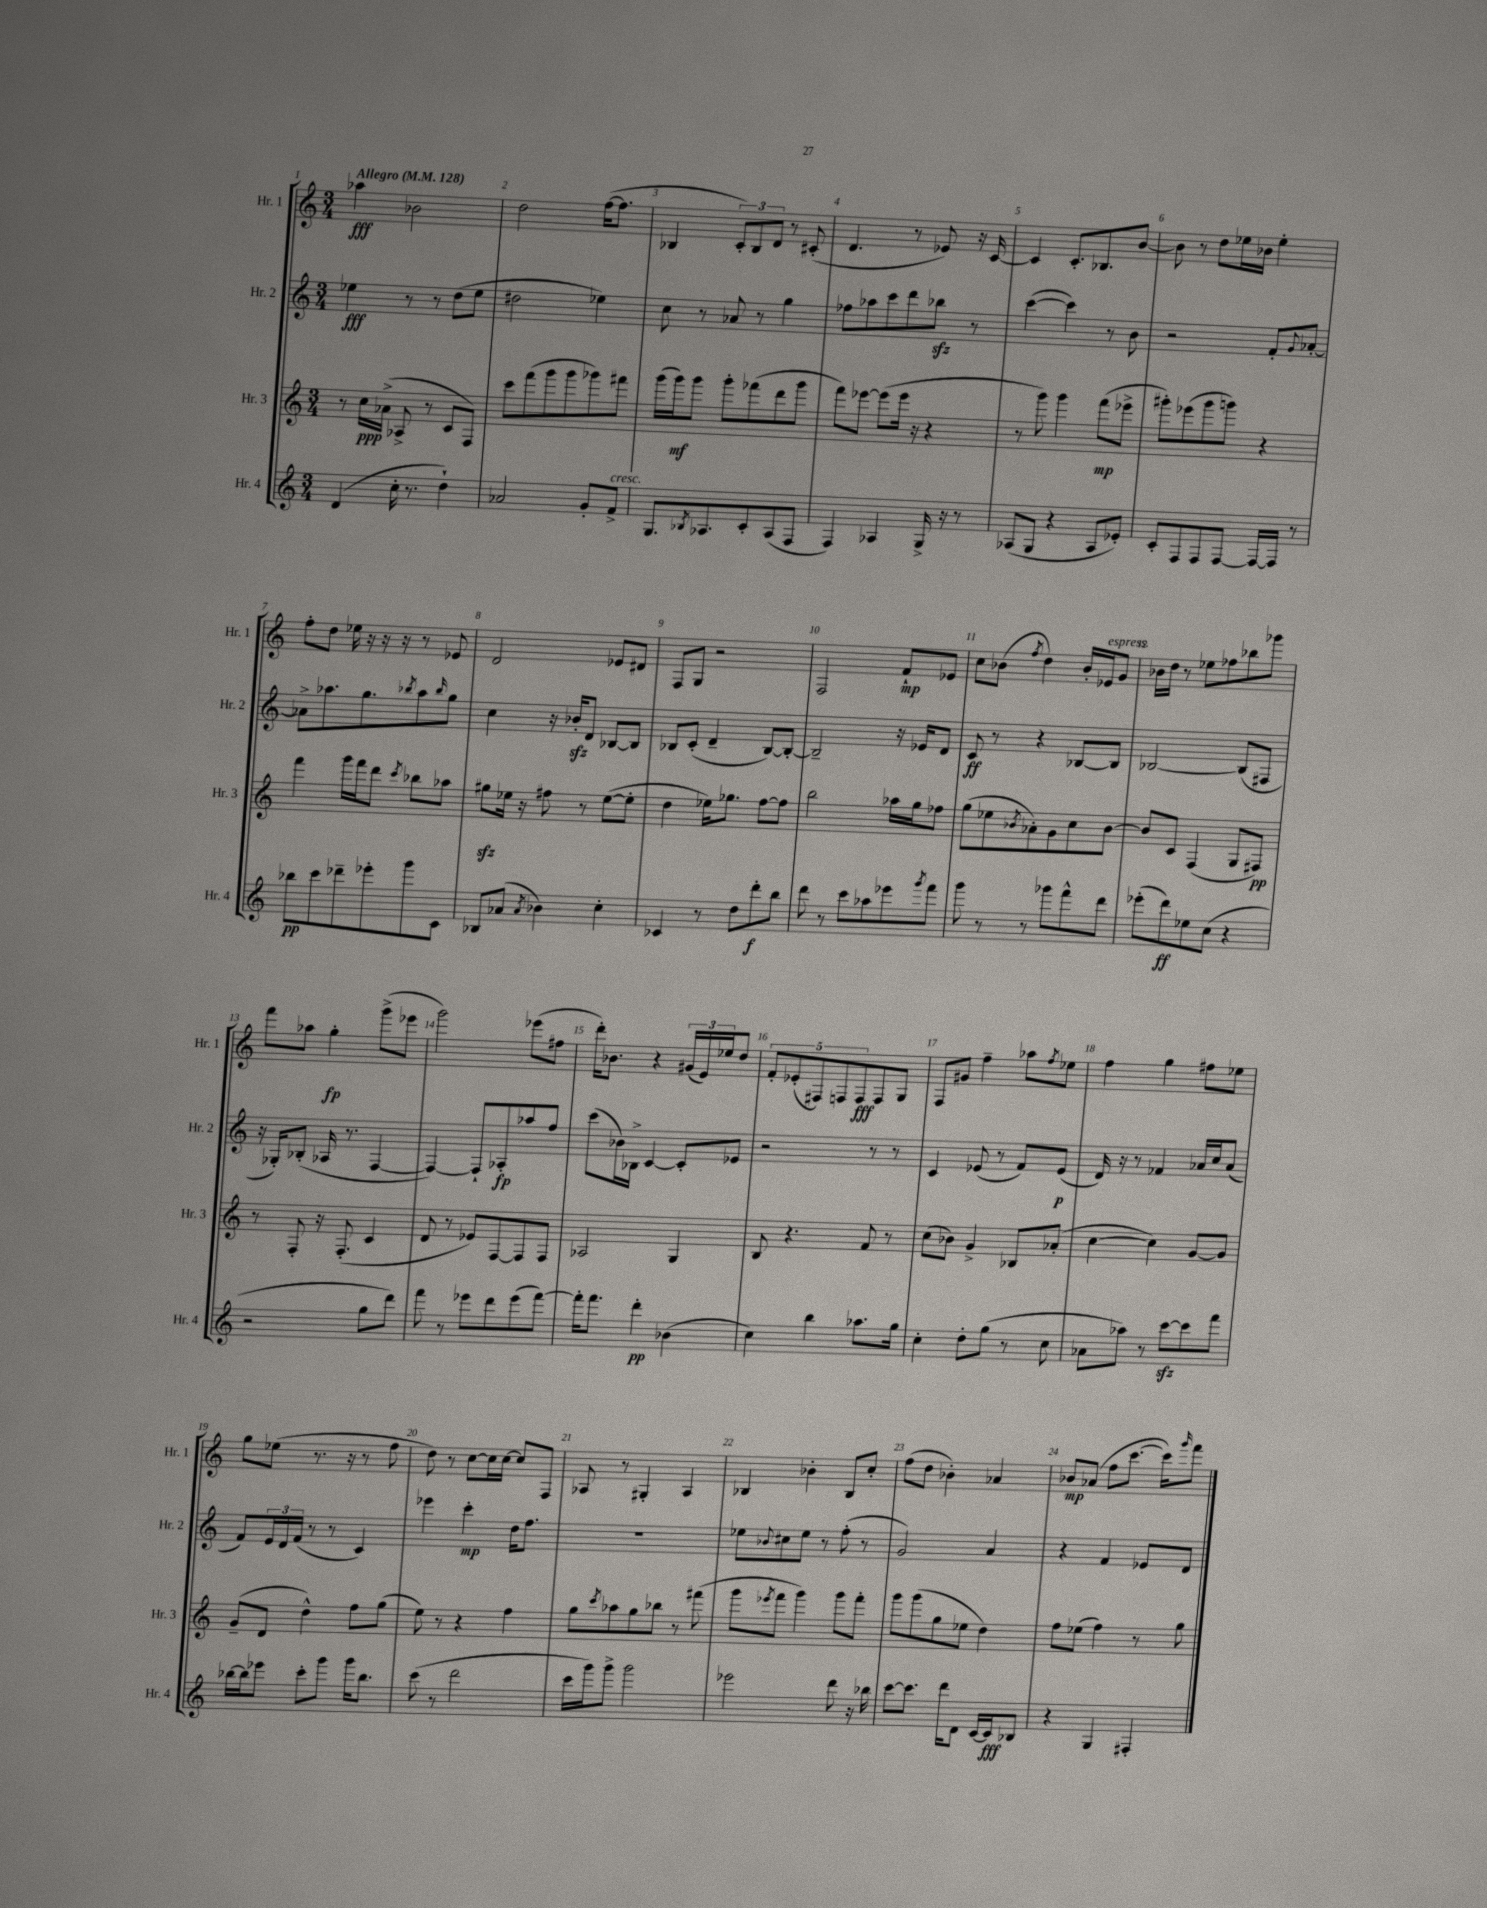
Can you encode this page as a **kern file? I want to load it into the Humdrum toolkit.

**kern	**dynam	**kern	**dynam	**kern	**dynam	**kern	**dynam
*part4	*part4	*part3	*part3	*part2	*part2	*part1	*part1
*staff4	*staff4	*staff3	*staff3	*staff2	*staff2	*staff1	*staff1
*I"Hr. 4	*	*I"Hr. 3	*	*I"Hr. 2	*	*I"Hr. 1	*
*I'Hr. 4	*	*I'Hr. 3	*	*I'Hr. 2	*	*I'Hr. 1	*
*clefG2	*	*clefG2	*	*clefG2	*	*clefG2	*
*k[]	*	*k[]	*	*k[]	*	*k[]	*
*M3/4	*	*M3/4	*	*M3/4	*	*M3/4	*
*MM128	*	*MM128	*	*MM128	*	*MM128	*
=1	=1	=1	=1	=1	=1	=1	=1
!	!	!	!	!	!	!LO:TX:a:B:t=Allegro	!
(4d/	.	8r	.	4ee-X\	fff	4aa-X\	fff
.	.	16cc\LL	ppp	.	.	.	.
.	.	(16a-X^\JJ	.	.	.	.	.
16cc'\	.	8A-X^/	.	8r	.	2b-X\	.
8.r	.	.	.	.	.	.	.
.	.	8r	.	8r	.	.	.
4dd`\)	.	8c/L	.	(8dd\L	.	.	.
.	.	8F/J)	.	8ee-\J	.	.	.
=2	=2	=2	=2	=2	=2	=2	=2
2a-X/	.	8ccc\L	.	2dd#X\	.	2dd\	.
.	.	(8fff\	.	.	.	.	.
.	.	8ggg\	.	.	.	.	.
.	.	8ggg\	.	.	.	.	.
8g'/L	.	8ggg-X\)	.	4ee-X\)	.	([16ff\KL	.
.	.	.	.	.	.	8.ff\J]	.
!LO:TX:a:i:t=cresc.	!	!	!	!	!	!	!
8f^/J	.	8fff#X\J	.	.	.	.	.
=3	=3	=3	=3	=3	=3	=3	=3
8.G/L	.	(16ggg\LL	.	8cc\	.	4B-X/	.
.	.	16ggg\J)	mf	.	.	.	.
.	.	8ggg\J	.	8r	.	.	.
8qB-X/	.	.	.	.	.	.	.
8.A-X/	.	.	.	.	.	.	.
.	.	8ggg'\L	.	8a-X/	.	12c'/L)	.
.	.	.	.	.	.	12B-/	.
8c'/	.	(8fff-X\	.	8r	.	.	.
.	.	.	.	.	.	12d/J	.
(8A-/	.	8ddd\	.	4gg\	.	8r	.
8F/J	.	8ggg\J	.	.	.	(8c#X'/	.
=4	=4	=4	=4	=4	=4	=4	=4
4F/)	.	8fff\L)	.	8ff-X\L	.	4.d/	.
.	.	[8eee-X\J	.	8aa-X\	.	.	.
4A-X/	.	(8eee-\L]	.	8ccc\	.	.	.
.	.	16eee-\Jk	.	8ddd\	.	8r	.
.	.	16r	.	.	.	.	.
16G^/	.	4r	.	8bb-Xzz\J	.	8e-X/)	.
16r	.	.	.	.	.	.	.
8r	.	.	.	8r	.	16r	.
.	.	.	.	.	.	[16c/	.
=5	=5	=5	=5	=5	=5	=5	=5
(8A-X/L	.	8r	.	([4ccc\	.	4c/]	.
8G/J	.	8ggg\)	.	.	.	.	.
4r	.	4ggg\	.	4ccc\])	.	8.c'/L	.
.	.	.	.	.	.	8.B-X/	.
8A-/L	.	(8fff\L	mp	8r	.	.	.
8e-X'/J)	.	8eee-X^\J	.	8b\	.	[8b/J	.
=6	=6	=6	=6	=6	=6	=6	=6
8c'/L	.	8ggg#X'\L)	.	2r	.	8b\]	.
8F/	.	(8eee-X\	.	.	.	8r	.
8F/	.	8ggg#\	.	.	.	8dd\L	.
[8F/J	.	8gggn\J)	.	.	.	16ee-X\L	.
.	.	.	.	.	.	16b-X\JJ	.
16F/LL_	.	4r	.	8f'/L	.	4ee-'\	.
16F/JJ]	.	.	.	.	.	.	.
.	.	.	.	8qqg/	.	.	.
8r	.	.	.	[8a-X'/J	.	.	.
!!LO:LB:g=z
=7	=7	=7	=7	=7	=7	=7	=7
8bb-X\L	pp	4fff\	.	8a-X^\L]	.	8ff'\L	.
8ccc\	.	.	.	8.aa-X\	.	8dd\J	.
8ddd-X~\	.	16ggg\LL	.	.	.	16ee-X\	.
.	.	16fff\J	.	8.gg\	.	16r	.
8eee-X'\	.	8ddd\J	.	.	.	16r	.
.	.	.	.	.	.	16r	.
.	.	8qccc/	.	8qbb-X/	.	.	.
8ggg\	.	8bb-X\L	.	8aa-\	.	8r	.
.	.	.	.	16qqbb-/	.	.	.
8c\J	.	8aa-X\J	.	8gg\J	.	8e-X/	.
=8	=8	=8	=8	=8	=8	=8	=8
8B-X/L	.	8gg#Xzz\L	.	4cc\	.	2d/	.
(8a-X/J	.	16ee-X\Jk	.	.	.	.	.
.	.	16r	.	.	.	.	.
8qa-/	.	.	.	.	.	.	.
4b-X\)	.	8ff#X\	.	16r	.	.	.
.	.	.	.	16b-Xzz'/KL	.	.	.
.	.	8r	.	8d/J	.	.	.
4cc'\	.	([8ee-\L	.	[8B-X/L	.	8e-X/L	.
.	.	8ee-'\J]	.	8B-/J]	.	8d#X/J	.
=9	=9	=9	=9	=9	=9	=9	=9
4c-X/	.	4dd\	.	8B-X/L	.	8F/L	.
.	.	.	.	(8c'/J	.	8G/J	.
8r	.	16ee-X\KL)	.	4d~/	.	2r	.
.	.	8.gg-X\J	.	.	.	.	.
8dd\L	.	.	.	.	.	.	.
8ddd'\	f	[8ff\L	.	[8B-/L)	.	.	.
8bb\J	.	8ff\J]	.	8B-'/J_	.	.	.
=10	=10	=10	=10	=10	=10	=10	=10
8ddd\	.	2bb\	.	2B-~/]	.	2F/	.
8r	.	.	.	.	.	.	.
8ccc\L	.	.	.	.	.	.	.
8aa-X\	.	.	.	.	.	.	.
8eee-X\	.	16aa-X\LL	.	16r	.	8f`/L	mp
.	.	16gg\J	.	16e-X/KL	.	.	.
8qggg/	.	.	.	.	.	.	.
8fff\J	.	8ff-X\J	.	8d/J	.	8e-X/J	.
=11	=11	=11	=11	=11	=11	=11	=11
8ggg\	.	(8gg\L	.	8c/	ff	8cc\L	.
8r	.	8ee-X\	.	8r	.	(8b-X\J	.
.	.	8qb-X/	.	.	.	8qff/	.
8r	.	8a-X'\)	.	4r	.	4dd\)	.
8ggg-X\L	.	8g\	.	.	.	.	.
8fff^^\	.	8cc\	.	[8B-X/L	.	16b-'/LL	.
!	!	!	!	!	!	!LO:TX:a:i:t=espress.	!
.	.	.	.	.	.	16e-X/J	.
8ddd\J	.	[8b-\J	.	8B-/J]	.	8g/J	.
=12	=12	=12	=12	=12	=12	=12	=12
(8eee-X'\L	.	8b-/L]	.	[2B-X/	.	16b-X\LL	.
.	.	.	.	.	.	16dd\JJ	.
8ddd\)	ff	8c/J	.	.	.	8r	.
8ee-X\	.	(4F/	.	.	.	8ee-X\L	.
(8cc\J	.	.	.	.	.	8ff-X\	.
4r	.	8G/L	.	(8B-/L]	.	8bb-X\	.
.	.	8F#X/J)	pp	8F#X/J	.	8ggg-X\J	.
!!LO:LB:g=z
=13	=13	=13	=13	=13	=13	=13	=13
2r	.	8r	.	16r	.	8fff\L	.
.	.	.	.	16G-X'/KL)	.	.	.
.	.	8F'/	.	(8B-X'/J	.	8aa-X\J	.
.	.	16r	.	16A-X/	.	4gg'\	fp
.	.	(8.F'/	.	8.r	.	.	.
8gg\L	.	4c/	.	[4F/	.	(8ggg^\L	.
8ddd\J)	.	.	.	.	.	8eee-X\J	.
=14	=14	=14	=14	=14	=14	=14	=14
8fff\	.	8d/	.	4F/_)	.	2ggg\)	.
8r	.	8r	.	.	.	.	.
8eee-X\L	.	8e-X/L)	.	8F`/L]	.	.	.
8ddd\	.	[8F/	.	8A-X'/	fp	.	.
(8eee-\	.	8F/]	.	8aa-X/	.	(8eee-X\L	.
[8fff\J)	.	8F/J	.	8ff/J	.	8ff#X\J	.
=15	=15	=15	=15	=15	=15	=15	=15
16fff'\KL]	.	2A-X/	.	(8ccc\L	.	16ddd'\KL)	.
8.fff\J	.	.	.	.	.	8.b-X\J	.
.	.	.	.	16b-X\L)	.	.	.
.	.	.	.	16B-X^\JJ	.	.	.
4ddd'\	pp	.	.	[4c/	.	4r	.
(4b-X\	.	4G/	.	8c'/L]	.	(24g#X/LL	.
.	.	.	.	.	.	24e/)	.
.	.	.	.	.	.	24ee-X/J	.
.	.	.	.	8e-X/J	.	8dd/J	.
=16	=16	=16	=16	=16	=16	=16	=16
4cc\)	.	8B/	.	2r	.	10f'/L	.
.	.	.	.	.	.	(10e-X'/	.
.	.	4.r	.	.	.	.	.
.	.	.	.	.	.	10F#X/)	.
4bb\	.	.	.	.	.	.	.
.	.	.	.	.	.	10Fn/	.
.	.	.	.	.	.	10F/	fff
8.aa-X\L	.	8f/	.	8r	.	8F/	.
.	.	8r	.	8r	.	8G/J	.
16gg\Jk	.	.	.	.	.	.	.
=17	=17	=17	=17	=17	=17	=17	=17
4cc'\	.	(8cc\L	.	4c/	.	8F/L	.
.	.	8b-X\J)	.	.	.	8g#X/J	.
8dd'\L	.	4g^/	.	(8e-X/	.	4ff~\	.
(8gg\J	.	.	.	8r	.	.	.
8r	.	8B-X/L	.	8f/L)	.	8aa-X\L	.
.	.	.	.	.	.	8qff/	.
8cc\	.	(8a-X'/J	.	(8e-/J	p	8ee-X\J	.
=18	=18	=18	=18	=18	=18	=18	=18
8a-X\L	.	[4cc\	.	16d/)	.	4ff\	.
.	.	.	.	16r	.	.	.
8aa-X\J)	.	.	.	8r	.	.	.
8r	.	4cc\])	.	4f-X/	.	4gg\	.
[8ccczz\L	.	.	.	.	.	.	.
8ccc\]	.	[8g/L	.	16a-X/LL	.	8ff#X\L	.
.	.	.	.	16cc/J	.	.	.
8fff\J	.	8g/J]	.	(8a-/J	.	8ee-X\J	.
!!LO:LB:g=z
=19	=19	=19	=19	=19	=19	=19	=19
[16bb-X\LL	.	(8g~/L	.	8f/L)	.	8gg\L	.
16bb-\J]	.	.	.	.	.	.	.
8eee-X\J	.	8d/J	.	24e/L	.	(8ee-X\J	.
.	.	.	.	24d/	.	.	.
.	.	.	.	(24f/JJ	.	.	.
8ccc'\L	.	4dd^^\)	.	8r	.	8.r	.
8ggg\J	.	.	.	8r	.	.	.
.	.	.	.	.	.	16r	.
16ggg\KL	.	8ff\L	.	4c/)	.	8r	.
8.bb-\J	.	.	.	.	.	.	.
.	.	(8gg\J	.	.	.	8ff\	.
=20	=20	=20	=20	=20	=20	=20	=20
(8ccc\	.	8ee\)	.	4eee-X\	.	8dd\)	.
8r	.	8r	.	.	.	8r	.
2ddd\	.	4r	.	4ccc'\	mp	[8cc\L	.
.	.	.	.	.	.	16cc\L]	.
.	.	.	.	.	.	[16cc\JJ	.
.	.	4ff\	.	16dd\KL	.	8cc/L]	.
.	.	.	.	8.ff\J	.	.	.
.	.	.	.	.	.	8F/J	.
=21	=21	=21	=21	=21	=21	=21	=21
16ccc\LL	.	8gg\L	.	2.r	.	8A-X/	.
16ggg\J)	.	.	.	.	.	.	.
.	.	8qccc/	.	.	.	.	.
8ggg^\J	.	8aa-X\	.	.	.	8r	.
2ggg\	.	8gg\	.	.	.	4G#X'/	.
.	.	8bb-X\J	.	.	.	.	.
.	.	8r	.	.	.	4A-/	.
.	.	(8fff#X\	.	.	.	.	.
=22	=22	=22	=22	=22	=22	=22	=22
2eee-X\	.	8ggg\L	.	8ee-X\L	.	4B-X/	.
.	.	8qeee-X/	.	8qqb-X/	.	.	.
.	.	8fff\J	.	8cc#X\	.	.	.
.	.	4ggg\)	.	8ee-\J	.	4b-X'\	.
.	.	.	.	8r	.	.	.
8ddd\	.	8ggg\L	.	(8ff'\	.	8B-/L	.
16r	.	8fff'\J	.	8r	.	8cc'/J	.
16bb-X\	.	.	.	.	.	.	.
=23	=23	=23	=23	=23	=23	=23	=23
[8ccc\L	.	8ggg\L	.	2g/)	.	(8ff\L	.
8.ccc\J]	.	(8ggg\	.	.	.	8dd\J	.
.	.	8gg\	.	.	.	4b-X'\)	.
16ddd\KL	.	.	.	.	.	.	.
8d\J	.	8ee-X\J	.	.	.	.	.
[16c/LL	.	4dd\)	.	4a/	.	4a-X/	.
16c/J]	fff	.	.	.	.	.	.
8B-X/J	.	.	.	.	.	.	.
=24	=24	=24	=24	=24	=24	=24	=24
4r	.	8ff\L	.	4r	.	8b-X/L	mp
.	.	(8ee-X\J	.	.	.	(8a-X/J	.
4G/	.	4ff\)	.	4f/	.	8ff\L	.
.	.	.	.	.	.	[8.ccc\J	.
4F#X'/	.	8r	.	8e-X/L	.	.	.
.	.	.	.	.	.	16ccc\KL])	.
.	.	.	.	.	.	16qqggg/	.
.	.	8gg\	.	8d/J	.	8fff\J	.
==	==	==	==	==	==	==	==
*-	*-	*-	*-	*-	*-	*-	*-
